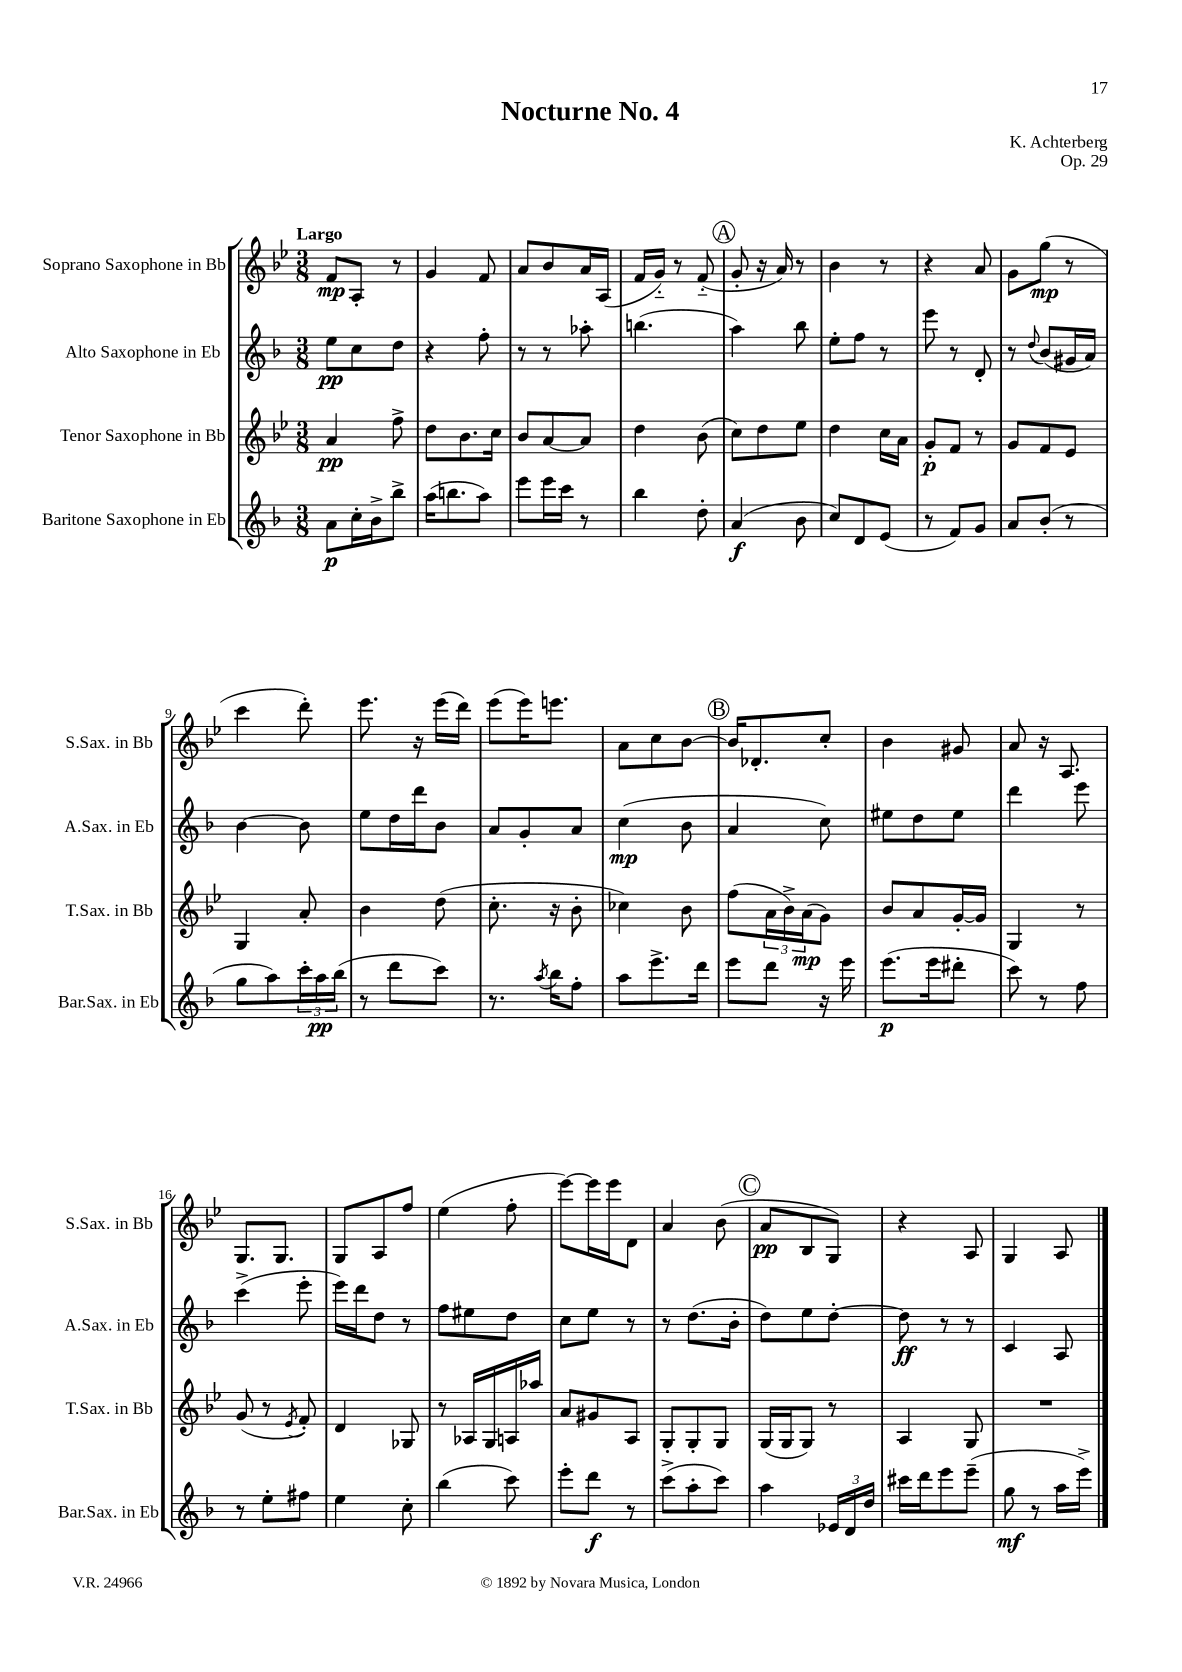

**kern	**dynam	**kern	**dynam	**kern	**dynam	**kern	**dynam
*part4	*part4	*part3	*part3	*part2	*part2	*part1	*part1
*staff4	*staff4	*staff3	*staff3	*staff2	*staff2	*staff1	*staff1
*I"Baritone Saxophone in Eb	*	*I"Tenor Saxophone in Bb	*	*I"Alto Saxophone in Eb	*	*I"Soprano Saxophone in Bb	*
*I'Bar.Sax. in Eb	*	*I'T.Sax. in Bb	*	*I'A.Sax. in Eb	*	*I'S.Sax. in Bb	*
*clefG2	*	*clefG2	*	*clefG2	*	*clefG2	*
*k[b-]	*	*k[b-e-]	*	*k[b-]	*	*k[b-e-]	*
*M3/8	*	*M3/8	*	*M3/8	*	*M3/8	*
=1	=1	=1	=1	=1	=1	=1	=1
!	!	!	!	!	!	!LO:TX:a:B:t=Largo	!
8a\L	p	4a/	pp	8ee\L	pp	8f/L	mp
16cc'\L	.	.	.	8cc\	.	8A'/J	.
16b-^\J	.	.	.	.	.	.	.
8bb-^\J	.	8ff^\	.	8dd\J	.	8r	.
=2	=2	=2	=2	=2	=2	=2	=2
(16aa\KL	.	8dd\L	.	4r	.	4g/	.
8.bbn\	.	.	.	.	.	.	.
.	.	8.b-\	.	.	.	.	.
8aa\J)	.	.	.	8ff'\	.	8f/	.
.	.	16cc\Jk	.	.	.	.	.
=3	=3	=3	=3	=3	=3	=3	=3
8eee\L	.	8b-/L	.	8r	.	8a/L	.
16eee\L	.	[8a/	.	8r	.	8b-/	.
16ccc\JJ	.	.	.	.	.	.	.
8r	.	8a/J]	.	8aa-X'\	.	16a/L	.
.	.	.	.	.	.	(16A/JJ	.
=4	=4	=4	=4	=4	=4	=4	=4
4bb-\	.	4dd\	.	(4.bbn\	.	16f/LL	.
.	.	.	.	.	.	16g/JJ)	.
.	.	.	.	.	.	8r	.
8dd'\	.	(8b-\	.	.	.	(8f/	.
!!LO:REH:place=s1:t=A
=5	=5	=5	=5	=5	=5	=5	=5
(4a/	f	8cc\L)	.	4aa\)	.	8g'/	.
.	.	8dd\	.	.	.	16r	.
.	.	.	.	.	.	16a/)	.
8b-\	.	8ee-\J	.	8bb-\	.	8r	.
=6	=6	=6	=6	=6	=6	=6	=6
8cc/L)	.	4dd\	.	8ee'\L	.	4b-\	.
8d/	.	.	.	8ff\J	.	.	.
(8e/J	.	16cc\LL	.	8r	.	8r	.
.	.	16a\JJ	.	.	.	.	.
=7	=7	=7	=7	=7	=7	=7	=7
8r	.	8g'/L	p	8eee\	.	4r	.
8f/L)	.	8f/J	.	8r	.	.	.
8g/J	.	8r	.	8d'/	.	8a/	.
=8	=8	=8	=8	=8	=8	=8	=8
8a/L	.	8g/L	.	8r	.	8g\L	.
.	.	.	.	8qqdd/	.	.	.
(8b-'/J	.	8f/	.	(8b-/L	.	(8gg\J	mp
8r	.	8e-/J	.	16g#X/L	.	8r	.
.	.	.	.	16a/JJ)	.	.	.
!!LO:LB:g=z
=9	=9	=9	=9	=9	=9	=9	=9
8gg\L	.	4G/	.	[4b-\	.	4ccc\	.
8aa\)	.	.	.	.	.	.	.
24ccc'\L	.	8a'/	.	8b-\]	.	8ddd'\)	.
24aa\	pp	.	.	.	.	.	.
(24bb-\JJ	.	.	.	.	.	.	.
=10	=10	=10	=10	=10	=10	=10	=10
8r	.	4b-\	.	8ee\L	.	8.eee-\	.
8ddd\L	.	.	.	16dd\L	.	.	.
.	.	.	.	16ddd\J	.	16r	.
8ccc\J)	.	(8dd\	.	8b-\J	.	(16eee-\LL	.
.	.	.	.	.	.	16ddd\JJ)	.
=11	=11	=11	=11	=11	=11	=11	=11
8.r	.	8.cc'\	.	8a/L	.	(8eee-\L	.
.	.	.	.	8g'/	.	16eee-\K)	.
8qaa/	.	.	.	.	.	.	.
16bb-\KL	.	16r	.	.	.	8.eeen\J	.
8ff'\J	.	8b-'\	.	8a/J	.	.	.
=12	=12	=12	=12	=12	=12	=12	=12
8aa\L	.	4cc-X\)	.	(4cc\	mp	8a\L	.
8.eee^\	.	.	.	.	.	8cc\	.
.	.	8b-\	.	8b-\	.	[8b-\J	.
16ddd\Jk	.	.	.	.	.	.	.
!!LO:REH:place=s1:t=B
=13	=13	=13	=13	=13	=13	=13	=13
8eee\L	.	(8ff\L	.	4a/	.	16b-/KL]	.
.	.	.	.	.	.	8.d-X'/	.
8ddd\J	.	24a\L	.	.	.	.	.
.	.	24b-^\)	.	.	.	.	.
.	.	(24a\J	mp	.	.	.	.
16r	.	8g\J)	.	8cc\)	.	8cc'/J	.
16eee\	.	.	.	.	.	.	.
=14	=14	=14	=14	=14	=14	=14	=14
(8.eee\L	p	8b-/L	.	8ee#X\L	.	4b-\	.
.	.	8a/	.	8dd\	.	.	.
16eee\k	.	.	.	.	.	.	.
8ddd#X'\J	.	[16g'/L	.	8ee#\J	.	8g#X/	.
.	.	16g/JJ]	.	.	.	.	.
=15	=15	=15	=15	=15	=15	=15	=15
8ccc\)	.	4G/	.	4ddd\	.	8a/	.
8r	.	.	.	.	.	16r	.
.	.	.	.	.	.	8.A/	.
8ff\	.	8r	.	8eee\	.	.	.
!!LO:LB:g=z
=16	=16	=16	=16	=16	=16	=16	=16
8r	.	(8g/	.	(4ccc^\	.	8.G/L	.
8ee'\L	.	8r	.	.	.	.	.
.	.	.	.	.	.	8.G/J	.
.	.	8qe-/	.	.	.	.	.
8ff#X\J	.	8f'/)	.	8eee'\	.	.	.
=17	=17	=17	=17	=17	=17	=17	=17
4ee\	.	4d/	.	16eee\LL)	.	8G/L	.
.	.	.	.	16ddd\J	.	.	.
.	.	.	.	8dd\J	.	8A/	.
8cc'\	.	8G-X/	.	8r	.	8ff/J	.
=18	=18	=18	=18	=18	=18	=18	=18
(4bb-\	.	8r	.	8ff\L	.	(4ee-\	.
.	.	16A-X/LL	.	8ee#X\	.	.	.
.	.	16G/	.	.	.	.	.
8ccc\)	.	16An/	.	8dd\J	.	8ff'\	.
.	.	16aa-X/JJ	.	.	.	.	.
=19	=19	=19	=19	=19	=19	=19	=19
8eee'\L	.	8a/L	.	8cc\L	.	[8eee-\L)	.
8ddd\J	f	8g#X/	.	8ee\J	.	16eee-\L]	.
.	.	.	.	.	.	16eee-\J	.
8r	.	8A/J	.	8r	.	8d\J	.
=20	=20	=20	=20	=20	=20	=20	=20
(8ccc^\L	.	8G'/L	.	8r	.	4a/	.
8aa'\	.	8G'/	.	(8.dd\L	.	.	.
8ccc\J)	.	8G/J	.	.	.	(8b-\	.
.	.	.	.	16b-'\Jk	.	.	.
!!LO:REH:place=s1:t=C
=21	=21	=21	=21	=21	=21	=21	=21
4aa\	.	(16G/LL	.	8dd\L)	.	8a/L	pp
.	.	16G/J	.	.	.	.	.
.	.	8G/J)	.	8ee\	.	8B-/	.
24e-X/LL	.	8r	.	[8dd'\J	.	8G/J)	.
24d/	.	.	.	.	.	.	.
24dd/JJ	.	.	.	.	.	.	.
=22	=22	=22	=22	=22	=22	=22	=22
16ccc#X\LL	.	4A/	.	8dd\]	ff	4r	.
16ddd\J	.	.	.	.	.	.	.
8eee\	.	.	.	8r	.	.	.
(8eee~\J	.	8G/	.	8r	.	8A/	.
=23	=23	=23	=23	=23	=23	=23	=23
8gg\	mf	4.r	.	4c/	.	4G/	.
8r	.	.	.	.	.	.	.
16aa\LL	.	.	.	8A/	.	8A/	.
16eee^\JJ)	.	.	.	.	.	.	.
==	==	==	==	==	==	==	==
*-	*-	*-	*-	*-	*-	*-	*-
